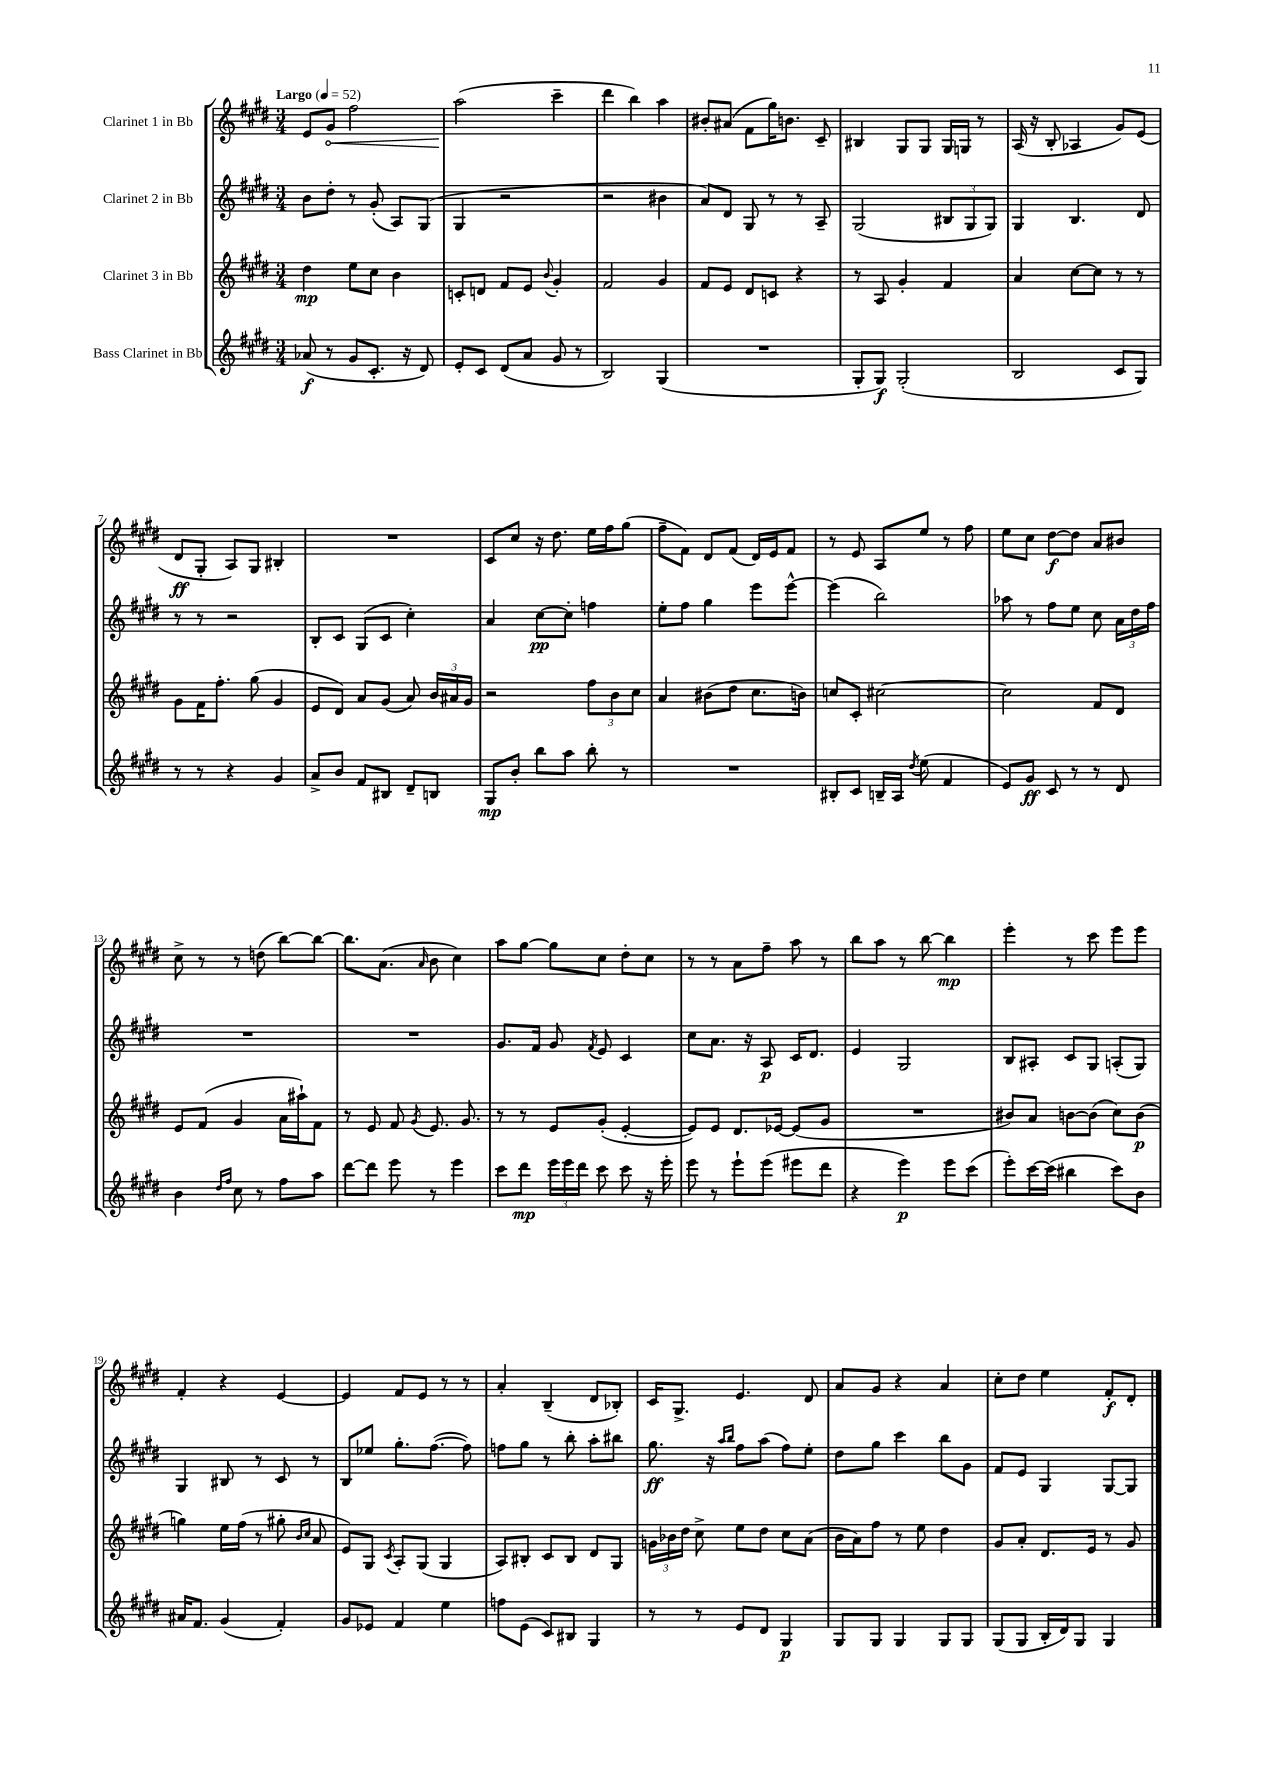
<<
\new StaffGroup <<
\new Staff = "s0" \with { instrumentName = "Clarinet 1 in Bb" } {
    \clef treble \key e \major \numericTimeSignature \time 3/4 \tempo "Largo" 4 = 52
    \autoBeamOff e'8[ \once \override Hairpin.circled-tip = ##t gis'8]\< fis''2 |
    a''2\!( cis'''4-- |
    dis'''4 b''4) a''4 |
    bis'8[-. ais'8]( fis'8[ gis''16) b'8.] cis'8-- |
    bis4 gis8[ gis8] gis16[ g16] r8 |
    a16( r16 b8-. aes4 gis'8[) e'8]( |
    dis'8[\ff gis8]-. a8[) gis8] bis4-. |
    R2. |
    cis'8[ cis''8] r16 dis''8. e''16[ fis''16 gis''8]( |
    fis''8[-- fis'8]) dis'8[ fis'8]( dis'16[) e'16 fis'8] |
    r8 e'8 a8[ e''8] r8 fis''8 |
    e''8[ cis''8] dis''8[~\f dis''8] a'8[ bis'8] |
    cis''8-> r8 r8 d''8( b''8[~) b''8]~ |
    b''8.[ a'8.]( \grace { a'16 } b'8 cis''4) |
    a''8[ gis''8]~ gis''8[ cis''8] dis''8[-. cis''8] |
    r8 r8 a'8[ fis''8]-- a''8 r8 |
    b''8[ a''8] r8 b''8~ b''4\mp |
    e'''4-. r8 cis'''8 e'''8[ e'''8] |
    fis'4-. r4 e'4~ |
    e'4 fis'8[ e'8] r8 r8 |
    a'4-. b4--( dis'8[ bes8]-.) |
    cis'16[ gis8.]-> e'4. dis'8 |
    a'8[ gis'8] r4 a'4 |
    cis''8[-. dis''8] e''4 fis'8[-.\f dis'8]-. \bar "|." |
}
\new Staff = "s1" \with { instrumentName = "Clarinet 2 in Bb" } {
    \clef treble \key e \major \numericTimeSignature \time 3/4
    \autoBeamOff b'8[ dis''8]-. r8 gis'8-.( a8[) gis8]( |
    gis4 r2 |
    r2 bis'4 |
    a'8[) dis'8] gis8 r8 r8 a8-- |
    gis2( \tuplet 3/2 { bis8[ gis8 gis8]) } |
    gis4 b4. dis'8 |
    r8 r8 r2 |
    b8[-. cis'8] gis8[( cis'8] cis''4-.) |
    a'4 cis''8[~\pp cis''8]-. f''4 |
    e''8[-. fis''8] gis''4 e'''8[ e'''8]~-^ |
    e'''4( b''2) |
    aes''8 r8 fis''8[ e''8] cis''8 \tuplet 3/2 { a'16[ dis''16 fis''16] } |
    R2. |
    R2. |
    gis'8.[ fis'16] gis'8 \acciaccatura { fis'8 } e'8 cis'4 |
    cis''8[ a'8.] r16 a8\p cis'16[ dis'8.] |
    e'4 gis2 |
    b8[ ais8]-. cis'8[ gis8] a8[-.( gis8]) |
    gis4 bis8 r8 cis'8 r8 |
    b8[ ees''8] gis''8.[-. fis''8.]~( fis''8) |
    f''8[ gis''8] r8 b''8-. a''8[-. bis''8] |
    gis''8.\ff r16 \grace { a''16[ b''16] } fis''8[ a''8]( fis''8[) e''8]-. |
    dis''8[ gis''8] cis'''4 b''8[ gis'8] |
    fis'8[ e'8] gis4 gis8[~ gis8] \bar "|." |
}
\new Staff = "s2" \with { instrumentName = "Clarinet 3 in Bb" } {
    \clef treble \key e \major \numericTimeSignature \time 3/4
    \autoBeamOff dis''4\mp e''8[ cis''8] b'4 |
    c'8[-. d'8] fis'8[ e'8] \appoggiatura { b'8 } gis'4-. |
    fis'2 gis'4 |
    fis'8[ e'8] dis'8[ c'8] r4 |
    r8 a8 gis'4-. fis'4 |
    a'4 cis''8[~ cis''8] r8 r8 |
    gis'8[ fis'16 fis''8.]-. gis''8( gis'4 |
    e'8[ dis'8]) a'8[ gis'8]( a'8) \tuplet 3/2 { b'16[ ais'16 gis'16] } |
    r2 \tuplet 3/2 { fis''8[ b'8 cis''8] } |
    a'4 bis'8[( dis''8] cis''8.[ b'16]) |
    c''8[ cis'8]-. cis''2~ |
    cis''2 fis'8[ dis'8] |
    e'8[ fis'8]( gis'4 a'16[ ais''16-!) fis'8] |
    r8 e'8 fis'8 \acciaccatura { gis'8 } e'8. gis'8. |
    r8 r8 e'8[ gis'8]-.( e'4~-. |
    e'8[) e'8] dis'8.[ ees'16]~ ees'8[( gis'8] |
    R2. |
    bis'8[) a'8] b'8[~ b'8]( cis''8[) b'8]\p( |
    g''4) e''16[ fis''16]( r8 gis''8-. \grace { b'16[ cis''16] } a'8 |
    e'8[) gis8] \acciaccatura { cis'8 } a8[-. gis8]( gis4 |
    a8[) bis8]-. cis'8[ bis8] dis'8[ gis8] |
    \tuplet 3/2 { g'16[ bes'16 dis''16] } cis''8-> e''8[ dis''8] cis''8[ a'8]( |
    b'16[ a'16) fis''8] r8 e''8 dis''4 |
    gis'8[ a'8]-. dis'8.[ e'16] r8 gis'8 \bar "|." |
}
\new Staff = "s3" \with { instrumentName = "Bass Clarinet in Bb" } {
    \clef treble \key e \major \numericTimeSignature \time 3/4
    \autoBeamOff aes'8\f( r8 gis'8[ cis'8.]-. r16 dis'8) |
    e'8[-. cis'8] dis'8[( a'8] gis'8 r8 |
    b2) gis4( |
    R2. |
    gis8[-. gis8]\f) gis2-.( |
    b2 cis'8[ gis8]) |
    r8 r8 r4 gis'4 |
    a'8[-> b'8] fis'8[ bis8] dis'8[-- b8] |
    gis8[\mp b'8]-. b''8[ a''8] b''8-. r8 |
    R2. |
    bis8[-. cis'8] b16[-- a16] \acciaccatura { dis''8 } e''8( fis'4 |
    e'8[) gis'8]\ff cis'8 r8 r8 dis'8 |
    b'4 \grace { dis''16[ fis''16] } cis''8 r8 fis''8[ a''8] |
    dis'''8[~ dis'''8] e'''8 r8 e'''4 |
    cis'''8[ dis'''8]\mp \tuplet 3/2 { e'''16[ e'''16 dis'''16] } cis'''8 cis'''8 r16 e'''16-. |
    e'''8 r8 e'''8[-! e'''8]( eis'''8[ dis'''8] |
    r4 e'''4\p) e'''8[ cis'''8]( |
    e'''8[-.) cis'''16~ cis'''16]( bis''4 cis'''8[) b'8] |
    ais'16[ fis'8.] gis'4( fis'4-.) |
    gis'8[ ees'8] fis'4 e''4 |
    f''8[ e'8]( cis'8[) bis8] gis4 |
    r8 r8 e'8[ dis'8] gis4\p |
    gis8[ gis8] gis4 gis8[ gis8] |
    gis8[( gis8] b16[-. dis'16) gis8] gis4 \bar "|." |
}
>>
>>
